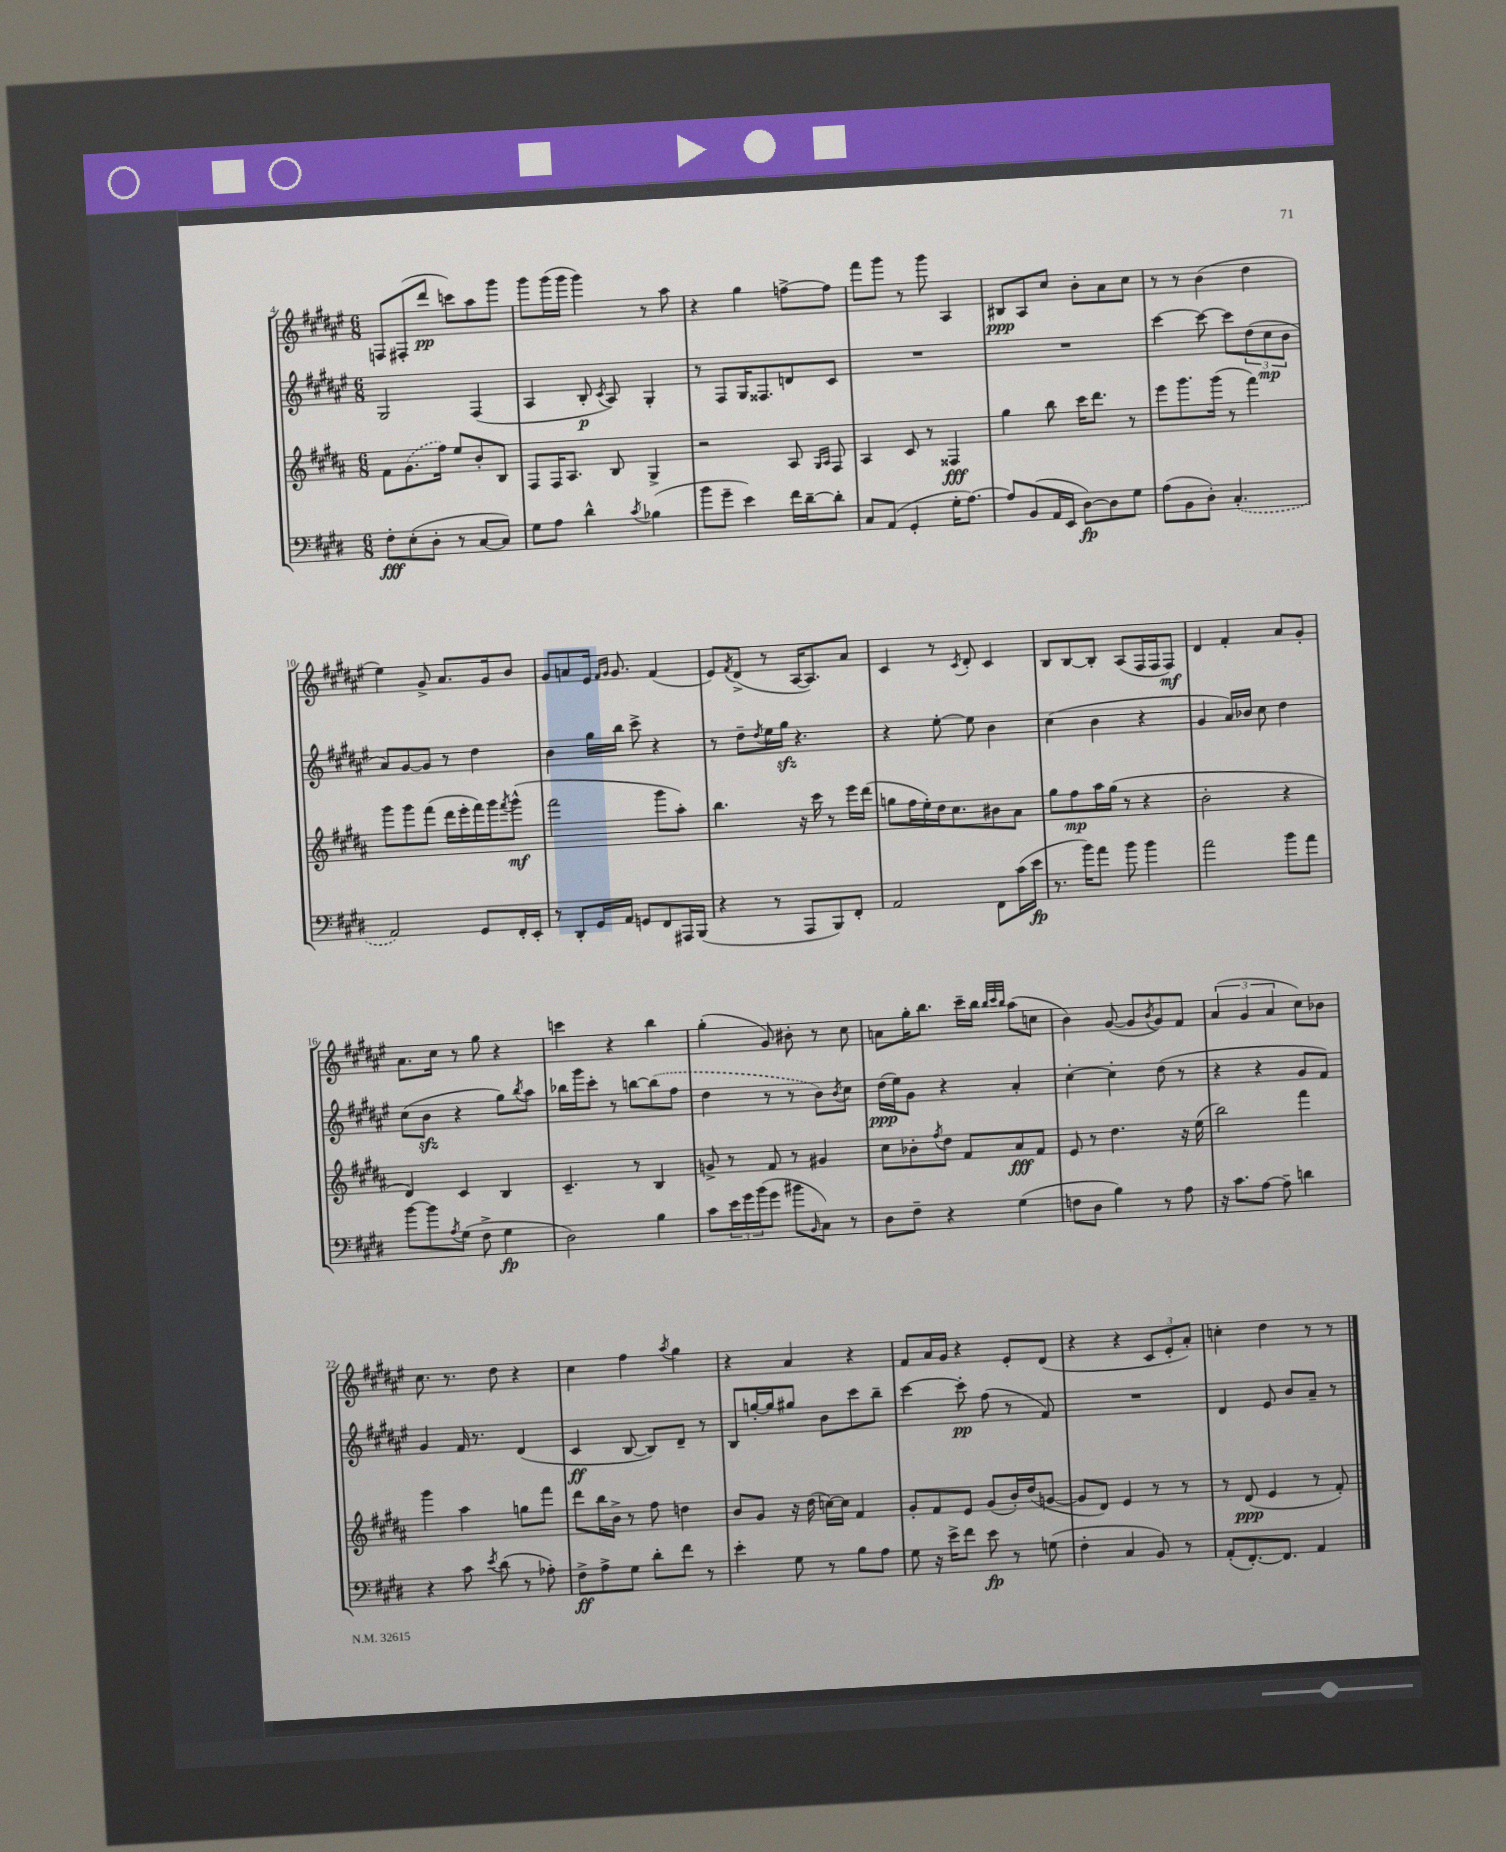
<<
\new StaffGroup <<
\new Staff = "s0" {
    \clef treble \key fis \major \numericTimeSignature \time 6/8
    f8 fis8-.( dis'''8\pp c'''8) ais''8 gis'''8 |
    gis'''8 gis'''16( gis'''16 gis'''4) r8 ais''8 |
    r4 gis''4 f''8~-> f''8 |
    fis'''8 gis'''8 r8 gis'''8 ais4 |
    bis8\ppp ais8 cis''8 b'8-. ais'8 cis''8 |
    r8 r8 b'4( dis''4 |
    eis''4) gis'8-> ais'8. gis'16 b'8 |
    gis'8 a'8 eis'16 \grace { fis'16 gis'16 } gis'8. fis'4( |
    eis'8) \acciaccatura { fis'8 } dis'8->( r8 ais16~ ais8.) ais'8 |
    cis'4 r8 \acciaccatura { cis'8 } dis'8-. cis'4 |
    b8 b8~ b8-. ais8( fis16 fis16 fis8\mf) |
    dis'4 fis'4-. ais'8 gis'8-. |
    ais'8. cis''16 r8 gis''8 r4 |
    c'''4 r4 b''4 |
    gis''4-.( gis'8) bis'8-. r8 cis''8 |
    a'8 gis''16-. b''8. cis'''16-- b''16 \grace { b''32 cis'''32 b''32 } ais''8( c''8 |
    b'4) gis'8~( gis'8 \acciaccatura { b'8 } gis'8) fis'8 |
    \tuplet 3/2 { ais'4( gis'4 ais'4 } cis''8) bes'8 |
    cis''8. r8. dis''8 r4 |
    cis''4 fis''4 \acciaccatura { ais''8 } gis''4 |
    r4 ais'4 r4 |
    fis'8 ais'16 gis'16 r4 eis'8-. dis'8( |
    r4 r4 \tuplet 3/2 { cis'8 eis'8-. ais'8-.) } |
    c''4-. dis''4 r8 r8 \bar "|." |
}
\new Staff = "s1" {
    \clef treble \key fis \major \numericTimeSignature \time 6/8
    gis2 fis4( |
    ais4 b8-.\p \acciaccatura { cis'8 } ais8) gis4-. |
    r8 fis8 gis16 fisis8. d'8 cis'8 |
    R2. |
    R2. |
    cis'''4~ cis'''8~ cis'''8 \tuplet 3/2 { dis''8( cis''8\mp b'8 } |
    ais'8) gis'8~ gis'8 r8 dis''4 |
    b'4 gis''16 b''16 cis'''8-> r4 |
    r8 dis''8-- \acciaccatura { dis''8 } eis''16 gis''16\sfz r4. |
    r4 eis''8~-. eis''8 b'4 |
    cis''4( b'4 r4 |
    gis'4 ais'16) bes'16 cis''8 dis''4 |
    cis''8( b'8\sfz r4 gis''8) \acciaccatura { b''8 } ais''8 |
    bes''16 gis'''16 cis'''8-. r8 b''8~ \once \slurDashed b''8( fis''8 |
    dis''4 r8 r8 b'8) \acciaccatura { b'8 } cis''8 |
    dis''16\ppp( eis''16) gis'8 r4 ais'4-. |
    cis''4~-. cis''4-. dis''8( r8 |
    r4 r4 gis'8 fis'8) |
    gis'4 fis'16 r8. dis'4( |
    cis'4\ff b8~ b8) dis'8-- r8 |
    b8 g''16~-. g''16 gis''8 b'8 cis'''8 b''8-- |
    cis'''4~ cis'''8-.\pp fis''8( r8 fis'8) |
    R2. |
    dis'4 eis'8 b'8 ais'8-- r8 \bar "|." |
}
\new Staff = "s2" {
    \clef treble \key b \major \numericTimeSignature \time 6/8
    fis'8 \once \slurDashed gis'8.( fis''16) e''8 b'8-. b8 |
    fis8 fis16 ais8. b8 gis4-> |
    r2 ais8 \grace { gis16 ais16 } fis8 |
    ais4 cis'8 r8 fisis4\fff |
    gis''4 b''8 cis'''16 dis'''8. r8 |
    e'''8 gis'''8. gis'''16( r8 fis'''4) |
    gis'''8 gis'''8 fis'''8( dis'''16 e'''16-. fis'''16) gis'''16 \acciaccatura { fis'''8 } gis'''8-^\mf( |
    fis'''2 gis'''8 ais''8-.) |
    b''4. r16 cis'''16 r8 e'''16 dis'''16( |
    g''8 fis''16 e''16-.) dis''16 cis''8. bis'8 ais'8 |
    gis''8 fis''8\mp ais''16 gis''16( r8 r4 |
    b'2-. r4 |
    dis'4) cis'4 b4 |
    cis'4.-- r8 b4 |
    g'8-> r8 fis'8 r8 gis'4 |
    cis''8 bes'8-. \acciaccatura { fis''8 } dis''8 fis'8 ais'8\fff fis'8 |
    e'8 r8 dis''4. r16 e''16( |
    b''2) fis'''4 |
    gis'''4 ais''4 g''8 fis'''8 |
    dis'''8 b''16 b'16-> r8 fis''8 d''4 |
    b'8 gis'8 r16 dis''16( c''16~) c''16 fis'4 |
    gis'8-. fis'8 e'8 gis'8( b'16-.) dis''16( g'8~ |
    g'8 dis'8) e'4 r8 r8 |
    r8 dis'8\ppp( e'4 r8 fis'8-.) \bar "|." |
}
\new Staff = "s3" {
    \clef bass \key e \major \numericTimeSignature \time 6/8
    fis8-.\fff e8-.( dis8-. r8 cis8~ cis8) |
    gis8 a8 dis'4-^ \acciaccatura { cis'8 } bes4( |
    b'8 gis'8-- e'4) fis'16 dis'16~-- dis'8-. |
    cis8 a,8( gis,4-. gis16-. a8.~) |
    a8 b,8( a,16 e,16 dis8~\fp) dis8 gis8 |
    a8( b,8 dis8-.) \once \slurDashed cis4.-.( |
    a,2) gis,8 fis,16-. e,16-. |
    r8 dis,8-. gis,16 a,16 g,8 fis,8 ais,,16 b,,16( |
    r4 r8 a,,8 b,,8) fis,8-. |
    a,2 fis,8 cis'16( e'16\fp |
    r8. b'16) a'8 b'8 b'4 |
    a'2 b'8 a'8 |
    b'8~ b'8 \acciaccatura { a8 } gis8( fis8-> gis4\fp |
    dis2) b4 |
    cis'8 \tuplet 3/2 { e'16 gis'16 b'16( } gis'8 bis'8 \grace { b,16 } cis8) r8 |
    dis8 fis8-- r4 gis4( |
    f8 dis8 b4) r8 a8 |
    r16 cis'8. a8~ a8-- d'4 |
    r4 cis'8 \acciaccatura { e'8 } dis'8( r8 aes8-.) |
    fis8->\ff a8-> gis8 dis'8-. fis'8 r8 |
    e'4-. gis8 r8 b8 a8 |
    gis8 r16 e'16-> fis'8 e'8\fp r8 g8( |
    fis4-. cis4 b,8) r8 |
    a,8-.( fis,8.~-.) fis,8. a,4 \bar "|." |
}
>>
>>
\layout { \context { \Score currentBarNumber = #4 } }
